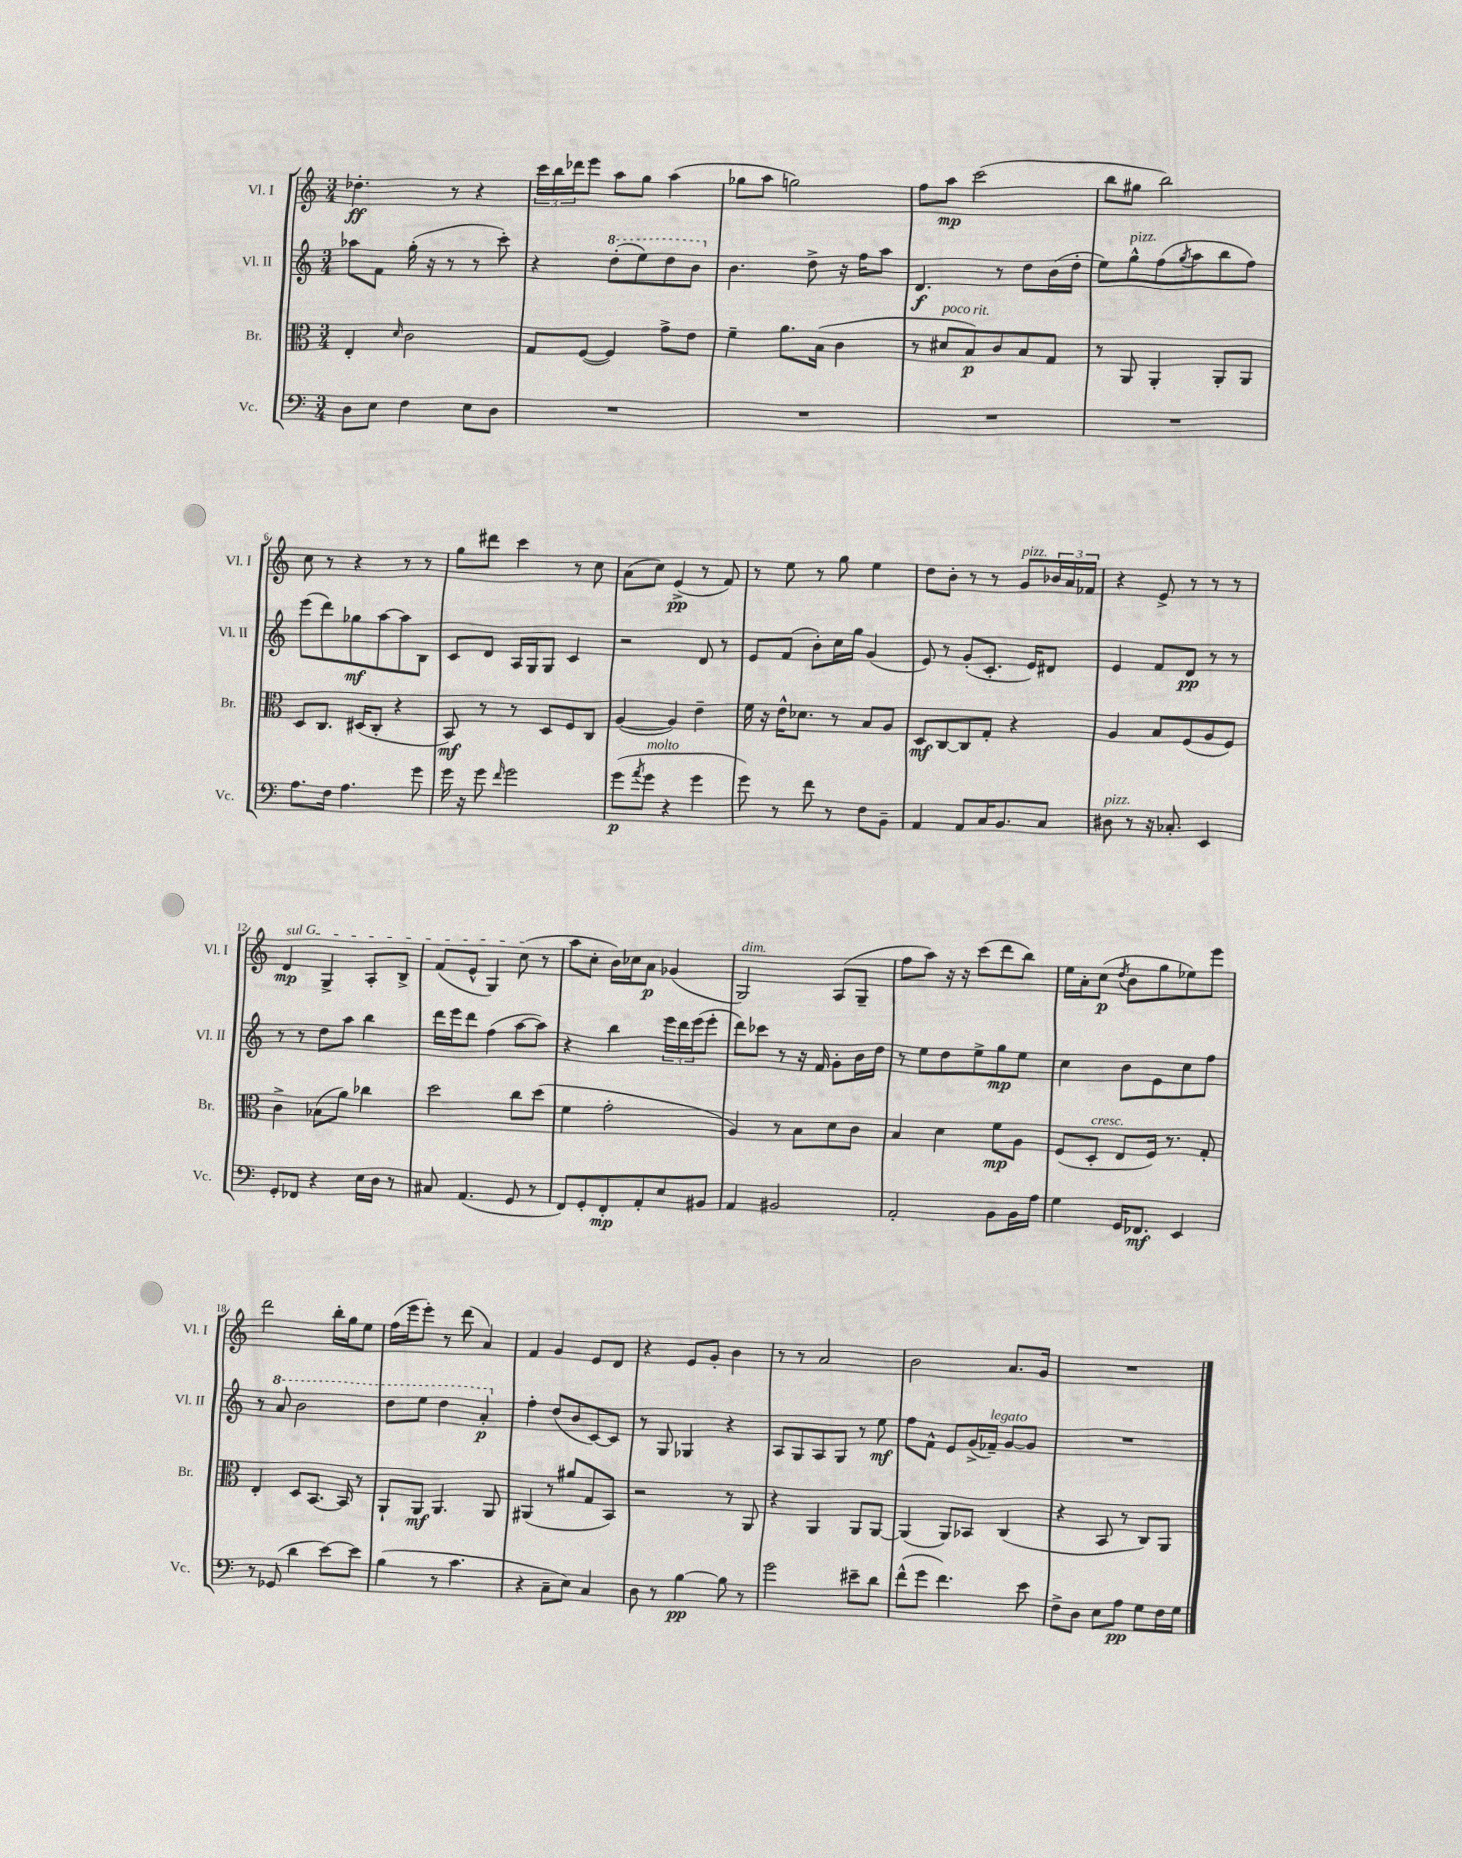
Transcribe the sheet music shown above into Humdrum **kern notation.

**kern	**dynam	**kern	**dynam	**kern	**dynam	**kern	**dynam
*part4	*part4	*part3	*part3	*part2	*part2	*part1	*part1
*staff4	*staff4	*staff3	*staff3	*staff2	*staff2	*staff1	*staff1
*I"Vc.	*	*I"Br.	*	*I"Vl. II	*	*I"Vl. I	*
*I'Vc.	*	*I'Br.	*	*I'Vl. II	*	*I'Vl. I	*
*clefF4	*	*clefC3	*	*clefG2	*	*clefG2	*
*k[]	*	*k[]	*	*k[]	*	*k[]	*
*M3/4	*	*M3/4	*	*M3/4	*	*M3/4	*
=1	=1	=1	=1	=1	=1	=1	=1
8D\L	.	4E'/	.	8aa-X\L	.	4.dd-X'\	ff
8E\J	.	.	.	8f\J	.	.	.
.	.	16qqd/	.	.	.	.	.
4F\	.	2c\	.	(16gg'\	.	.	.
.	.	.	.	16r	.	.	.
.	.	.	.	8r	.	8r	.
8E\L	.	.	.	8r	.	4r	.
8D\J	.	.	.	8ccc'\)	.	.	.
=2	=2	=2	=2	=2	=2	=2	=2
2.r	.	8G/L	.	4r	.	24ccc\LL	.
.	.	.	.	.	.	24bb\	.
.	.	.	.	.	.	24ddd-X\J	.
.	.	([8F/J	.	.	.	8eee\J	.
*	*	*	*	*8va	*	*	*
.	.	4F/])	.	(8ddd'\L	.	8aa\L	.
.	.	.	.	8eee\)	.	8gg\J	.
.	.	8g^\L	.	8ddd\	.	(4aa\	.
.	.	8e\J	.	8bb\J	.	.	.
=3	=3	=3	=3	=3	=3	=3	=3
*	*	*	*	*X8va	*	*	*
2.r	.	4f~\	.	4.b\	.	8gg-X\L	.
.	.	.	.	.	.	8aa\J	.
.	.	8.a\L	.	.	.	2ggn\)	.
.	.	.	.	8dd^\	.	.	.
.	.	(16B\Jk	.	.	.	.	.
.	.	4c\	.	16r	.	.	.
.	.	.	.	16ff\KL	.	.	.
.	.	.	.	8aa\J	.	.	.
=4	=4	=4	=4	=4	=4	=4	=4
2.r	.	8r	.	4.d/	f	8ff\L	.
!	!	!LO:TX:a:i:t=poco rit.	!	!	!	!	!
.	.	8d#X/L	.	.	.	8aa\J	mp
.	.	8B/)	p	.	.	(2ccc\	.
.	.	8c/	.	8r	.	.	.
.	.	8B/	.	8dd\L	.	.	.
.	.	8G/J	.	(16b\L	.	.	.
.	.	.	.	16dd'\JJ	.	.	.
=5	=5	=5	=5	=5	=5	=5	=5
2.r	.	8r	.	8ee\L)	.	8bb\L	.
!	!	!	!	!LO:TX:a:i:t=pizz.	!	!	!
.	.	8AA/	.	8gg^^\	.	8gg#X\J	.
.	.	4AA'/	.	(8ff\	.	2bb\)	.
.	.	.	.	8qgg/	.	.	.
.	.	.	.	8aa\	.	.	.
.	.	8AA'/L	.	8bb\	.	.	.
.	.	8AA/J	.	8ff\J)	.	.	.
!!LO:LB:g=z
=6	=6	=6	=6	=6	=6	=6	=6
8.A\L	.	8D/L	.	(8eee\L	.	8cc\	.
.	.	8.C/J	.	8ddd\)	.	8r	.
16F\Jk	.	.	.	.	.	.	.
4.A\	.	.	.	8gg-X\	mf	4r	.
.	.	(16D#X/KL	.	.	.	.	.
.	.	8C'/J	.	[8aa\	.	.	.
.	.	4r	.	8aa\]	.	8r	.
8g\	.	.	.	8B\J	.	8r	.
=7	=7	=7	=7	=7	=7	=7	=7
16g\	.	8BB/)	mf	8c/L	.	8gg\L	.
16r	.	.	.	.	.	.	.
8g\	.	8r	.	8d/J	.	8ddd#X\J	.
16qqf/	.	.	.	.	.	.	.
2g\	.	8r	.	16A/LL	.	4ccc\	.
.	.	.	.	16G/J	.	.	.
.	.	8D/L	.	8G/J	.	.	.
.	.	8F/	.	4c/	.	8r	.
.	.	8C/J	.	.	.	8cc\	.
=8	=8	=8	=8	=8	=8	=8	=8
(8g\L	p	([4A/	.	2r	.	(8a\L	.
8qa/	.	.	.	.	.	.	.
!LO:TX:a:i:t=molto	!	!	!	!	!	!	!
8g\J	.	.	.	.	.	8cc\J)	.
4r	.	4A/])	.	.	.	(4e^/	pp
4g\	.	4e~\	.	8d/	.	8r	.
.	.	.	.	8r	.	8f/)	.
=9	=9	=9	=9	=9	=9	=9	=9
8g\)	.	16f\	.	8e/L	.	8r	.
.	.	16r	.	.	.	.	.
8r	.	16e^^\KL	.	(8f/J	.	8ee\	.
.	.	8.d-X\J	.	.	.	.	.
8f\	.	.	.	8b'\L)	.	8r	.
8r	.	8r	.	16cc\L	.	8gg\	.
.	.	.	.	16gg\JJ	.	.	.
8F\L	.	8B/L	.	(4g/	.	4ee\	.
8BB~\J	.	8A/J	.	.	.	.	.
=10	=10	=10	=10	=10	=10	=10	=10
4AA/	.	8D/L	mf	8e/)	.	8dd\L	.
.	.	[8C/	.	8r	.	8b'\J	.
8AA/L	.	8C/]	.	(8g'/L	.	8r	.
16C/K	.	8G'/J	.	8.c'/J	.	8r	.
8.BB/	.	.	.	.	.	.	.
!	!	!	!	!	!	!LO:TX:a:i:t=pizz.	!
.	.	4r	.	.	.	8g/L	.
.	.	.	.	16e/KL)	.	.	.
8C/J	.	.	.	8d#X/J	.	24b-X/L	.
.	.	.	.	.	.	24a/	.
.	.	.	.	.	.	24f-X/JJ	.
=11	=11	=11	=11	=11	=11	=11	=11
!LO:TX:a:i:t=pizz.	!	!	!	!	!	!	!
8D#X\	.	4A/	.	4e/	.	4r	.
8r	.	.	.	.	.	.	.
16r	.	8B/L	.	8f/L	.	8e^/	.
8.C-X'/	.	.	.	.	.	.	.
.	.	(8F/	.	8d/J	pp	8r	.
4EE/	.	8A/	.	8r	.	8r	.
.	.	8F/J)	.	8r	.	8r	.
!!LO:LB:g=z
=12	=12	=12	=12	=12	=12	=12	=12
!	!	!	!	!	!	!LO:TX:a:i:t=sul G	!
8GG'/L	.	4c^\	.	8r	.	4d/	mp
8FF-X/J	.	.	.	8r	.	.	.
4r	.	(8B-X\L	.	8dd\L	.	4G^/	.
.	.	8a\J)	.	8aa\J	.	.	.
16E\LL	.	4cc-X\	.	4bb\	.	8A'/L	.
16D\JJ	.	.	.	.	.	.	.
8r	.	.	.	.	.	8B^/J	.
=13	=13	=13	=13	=13	=13	=13	=13
8C#X/	.	2dd\	.	16ddd\LL	.	(8f/L	.
.	.	.	.	16eee\J	.	.	.
(4.AA/	.	.	.	8ddd\J	.	8e^^/J	.
.	.	.	.	(4ff\	.	4G/)	.
8GG/	.	8cc\L	.	[8aa\L	.	(8cc\	.
8r	.	(8dd\J	.	8aa\J])	.	8r	.
=14	=14	=14	=14	=14	=14	=14	=14
8FF/L)	.	4f\	.	4r	.	8aa\L	.
8GG'/	.	.	.	.	.	8cc'\J	.
8FF'/	mp	2g'\	.	4bb\	.	16b\LL)	.
.	.	.	.	.	.	16cc-X\J	.
8AA'/	.	.	.	.	.	8a\J	p
8E/	.	.	.	24eee\LL	.	(4g-X/	.
.	.	.	.	24ddd\	.	.	.
.	.	.	.	(24eee\J	.	.	.
8BB#X/J	.	.	.	8eee'\J	.	.	.
=15	=15	=15	=15	=15	=15	=15	=15
!	!	!	!	!	!	!LO:TX:a:i:t=dim.	!
4AA/	.	4A/)	.	8ddd\L)	.	2G/)	.
.	.	.	.	8ccc-X\J	.	.	.
2BB#X/	.	8r	.	8r	.	.	.
.	.	8B\L	.	16r	.	.	.
.	.	.	.	16f/	.	.	.
.	.	8d\	.	8g'\L	.	(8A/L	.
.	.	8c\J	.	16b\L	.	8G~/J	.
.	.	.	.	16dd\JJ	.	.	.
=16	=16	=16	=16	=16	=16	=16	=16
2AA'/	.	4B/	.	8r	.	8ff\L	.
.	.	.	.	8ee\L	.	8aa\J)	.
.	.	4d\	.	8dd\	.	16r	.
.	.	.	.	.	.	16r	.
.	.	.	.	8ee^\	.	(8ccc\L	.
8BB\L	.	8f\L	mp	8gg\	mp	8ddd\	.
16BB\L	.	8A\J	.	8ee\J	.	8bb\J)	.
16A\JJ	.	.	.	.	.	.	.
=17	=17	=17	=17	=17	=17	=17	=17
4G\	.	(8F/L	.	4cc\	.	16ee\LL	.
.	.	.	.	.	.	16a'\J	.
!	!	!LO:TX:a:i:t=cresc.	!	!	!	!	!
.	.	8D'/J	.	.	.	(8cc\J	p
.	.	.	.	.	.	8qdd/	.
16GG/KL	.	8E/L	.	8b\L	.	8b\L	.
8.FF-X/J	mf	.	.	.	.	.	.
.	.	16F/Jk)	.	8e\	.	8gg\	.
.	.	8.r	.	.	.	.	.
4EE/	.	.	.	8cc\	.	8ee-X\)	.
.	.	8G'/	.	8ff\J	.	8eee\J	.
!!LO:LB:g=z
=18	=18	=18	=18	=18	=18	=18	=18
8r	.	4E'/	.	8r	.	2ddd\	.
*	*	*	*	*8va	*	*	*
(8GG-X/	.	.	.	8aa/	.	.	.
4d\	.	8D/L	.	2bb\	.	.	.
.	.	[8.BB/J	.	.	.	.	.
[8e\L)	.	.	.	.	.	16bb'\LL	.
.	.	16BB/]	.	.	.	16gg\J	.
8e\J]	.	8r	.	.	.	8ee\J	.
=19	=19	=19	=19	=19	=19	=19	=19
(4B\	.	8AA`/L	.	8ddd\L	.	(16ff\LL	.
.	.	.	.	.	.	16eee\J	.
.	.	8AA/J	mf	8eee\J	.	8eee'\J)	.
8r	.	4.AA/	.	4ddd\	.	8r	.
4.c\	.	.	.	.	.	(8ddd\	.
.	.	.	.	4aa'/	p	4a/)	.
.	.	8AA/	.	.	.	.	.
=20	=20	=20	=20	=20	=20	=20	=20
*	*	*	*	*X8va	*	*	*
4r	.	(4AA#X/	.	4ff'\	.	4f/	.
8C~\L	.	8r	.	(8dd/L	.	4g/	.
8E\J)	.	8a#X/L	.	8b/	.	.	.
4C/	.	8G/	.	[8c/)	.	8e/L	.
.	.	8BB/J)	.	8c/J]	.	8d/J	.
=21	=21	=21	=21	=21	=21	=21	=21
8D\	.	2r	.	8r	.	4r	.
8r	.	.	.	8G/	.	.	.
[4B\	pp	.	.	4G-X/	.	8e/L	.
.	.	.	.	.	.	8g'/J	.
8B\]	.	8r	.	4r	.	4b\	.
8r	.	8AA/	.	.	.	.	.
=22	=22	=22	=22	=22	=22	=22	=22
2g\	.	4r	.	8A/L	.	8r	.
.	.	.	.	8G/	.	8r	.
.	.	4AA/	.	8A/	.	2a/	.
.	.	.	.	8G/J	.	.	.
8e#X~\L	.	8AA/L	.	8r	.	.	.
8d\J	.	[8AA/J	.	8ee\	mf	.	.
=23	=23	=23	=23	=23	=23	=23	=23
(8f^^\L	.	(4AA/]	.	8ff\L	.	2b\	.
8g\J	.	.	.	8f^^\J	.	.	.
4.f\)	.	8AA/L)	.	8e/L	.	.	.
.	.	8BB-X/J	.	(16g^/L	.	.	.
!	!	!	!	!LO:TX:a:i:t=legato	!	!	!
.	.	.	.	16f-X~/JJ)	.	.	.
.	.	(4C/	.	[8g/L	.	8.a/L	.
8e\	.	.	.	8g/J]	.	.	.
.	.	.	.	.	.	16g/Jk	.
=24	=24	=24	=24	=24	=24	=24	=24
8F^\L	.	4r	.	2.r	.	2.r	.
8D\J	.	.	.	.	.	.	.
8E\L	.	8BB/	.	.	.	.	.
8A\J	pp	8r	.	.	.	.	.
8G\L	.	8C/L)	.	.	.	.	.
16F\L	.	8AA/J	.	.	.	.	.
16G\JJ	.	.	.	.	.	.	.
==	==	==	==	==	==	==	==
*-	*-	*-	*-	*-	*-	*-	*-
